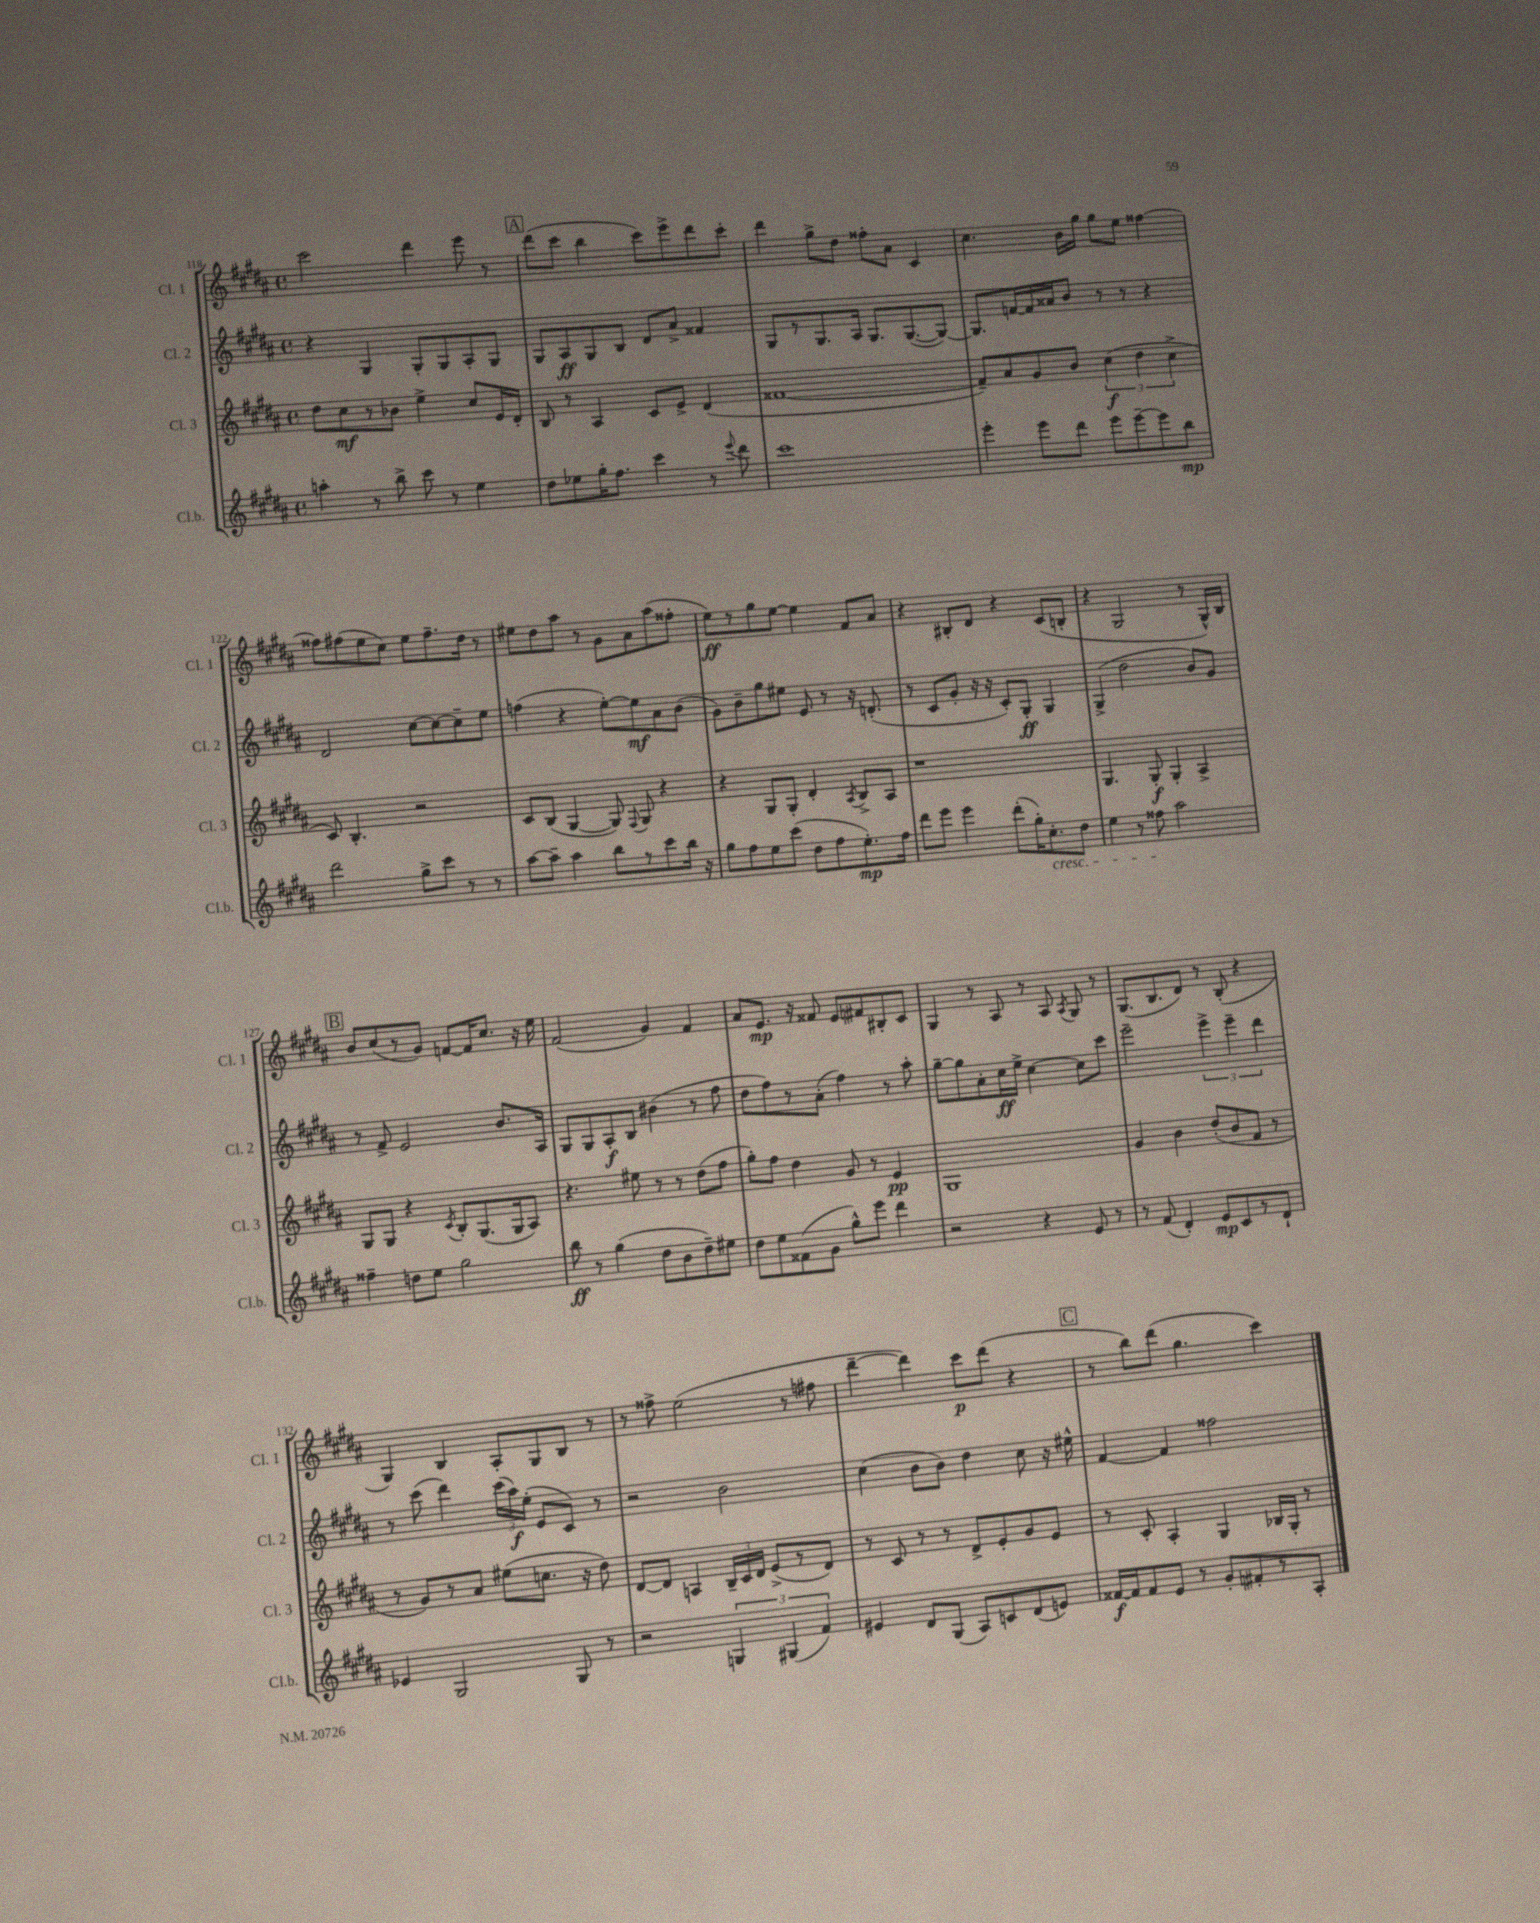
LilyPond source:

<<
\new StaffGroup <<
\new Staff = "s0" \with { instrumentName = "Cl. 1" shortInstrumentName = "Cl. 1" } {
    \clef treble \key b \major \defaultTimeSignature \time 4/4
    \autoBeamOff cis'''2 dis'''4 e'''8 r8 |
    \mark \markup { \box "A" } dis'''8[( cis'''8] b''4 cis'''8[) e'''8-> dis'''8 cis'''8]-. |
    dis'''4 gis''8[-> dis''8] fisis''8[-. ais'8] cis'4 |
    cis''4. b'16[ gis''16] gis''8[ e''8] fisis''4~ |
    fisis''8[ fis''8( e''8 cis''8]) e''8[ fis''8.-- dis''16] r8 |
    eis''8[ dis''8 ais''8] r8 gis'8[ ais'8 ais''8( fisis''8]-. |
    e''8[\ff) r8 gis''8 e''8]~ e''4 fis'8[ ais'8] |
    r4 bis8[-. dis'8] r4 cis'8[( b8]-. |
    r4 gis2 r8 gis16[-^) b16] |
    \mark \markup { \box "B" } b'8[ cis''8( r8 gis'8]) f'8[~ f'16 cis''8.] r16 e''16 |
    fis'2( gis'4) fis'4 |
    ais'8[ e'8.]\mp r16 fisis'8 e'8[ fis'8 bis8-. cis'8] |
    gis4 r8 ais8 r8 ais8 \acciaccatura { ais8 } gis8 r8 |
    gis8.[( b8. dis'8]) r8 b8-.( r4 |
    gis4) b4 ais8[-. gis8 b8] r8 |
    r8 fisis''8-> e''2( r8 fis''8 |
    dis'''4~-- dis'''4) cis'''8[\p dis'''8]( r4 |
    \mark \markup { \box "C" } r8 b''8[) dis'''8]( gis''4. cis'''4) \bar "|." |
}
\new Staff = "s1" \with { instrumentName = "Cl. 2" shortInstrumentName = "Cl. 2" } {
    \clef treble \key b \major \defaultTimeSignature \time 4/4
    \autoBeamOff r4 gis4 gis8[-. gis8 ais8-. gis8] |
    \mark \markup { \box "A" } gis8[ ais8\ff gis8 b8] dis'8[ ais'8]-> fisis'4 |
    gis8[ r8 gis8. ais16] gis8.[ gis8.~( gis8]~) |
    gis8.[ f'16~ f'16 aisis'16 b'8] r8 r8 r4 |
    dis'2 cis''8[~ cis''8~ cis''8-- e''8] |
    f''4( r4 e''8[~-.) e''8\mf ais'8 b'8]( |
    gis'8[) b'8-- gis''8 eis''8] e'8 r8 r16 d'8.-.( |
    r8 cis'8[ gis'8]-. r16 r16 cis'8[-.) gis8]-.\ff gis4 |
    gis4->( dis''2 b'8[) gis'8] |
    \mark \markup { \box "B" } r8 fis'8-> e'2 b'8.[ ais16] |
    gis8[ gis8 ais8-.\f b8] bis'4( r8 fis''8 |
    dis''8[ fis''8) r8 ais'8]-.( fis''4) r8 ais''8-. |
    gis''8[~-- gis''8 ais'8-. cis''16\ff e''16]-> cis''4~ cis''8[ cis'''8] |
    e'''2-- \tuplet 3/2 { e'''4-> e'''4-- dis'''4 } |
    r8 cis'''8( dis'''4) \tuplet 3/2 { cis'''16[( ais''16\f) e''16]-.( } e'8[ cis'8]) r8 |
    r2 b'2 |
    cis''4( b'8[ b'8]) dis''4 cis''8 r16 eis''16-^ |
    \mark \markup { \box "C" } fis'4~ fis'4 fisis''2 \bar "|." |
}
\new Staff = "s2" \with { instrumentName = "Cl. 3" shortInstrumentName = "Cl. 3" } {
    \clef treble \key b \major \defaultTimeSignature \time 4/4
    \autoBeamOff dis''8[ cis''8\mf r8 bes'8] e''4-> cis''8[ e'16 dis'16]-. |
    \mark \markup { \box "A" } b8 r8 ais4 cis'8[ e'8]-> dis'4( |
    fisis'1~ |
    fisis'8[--) ais'8 gis'8 b'8] \tuplet 3/2 { cis''4\f( dis''4 cis''4-> } |
    cis'8) b4.-. r2 |
    cis'8[ b8]( gis4~ gis8) \appoggiatura { fis8 } gis8 r4 |
    r4 gis8[ gis8]-. dis'4-. \acciaccatura { ais8 } b8[-> ais8] |
    r1 |
    gis4. gis8-.\f gis4-. ais4-> |
    \mark \markup { \box "B" } gis8[ gis8] r4 \acciaccatura { cis'8 } b8[-. gis8.( gis16 ais8]) |
    r4. eis''8 r8 r8 dis''8[( fis''8] |
    gis''8[-.) fis''8] dis''4 gis'8 r8 e'4\pp |
    gis1 |
    gis'4 b'4 dis''8[-.( b'8 fis'8] r8 |
    r8 gis'8[) r8 ais'8] eis''8[( c''8.] r16 dis''8) |
    dis'8[~ dis'8] a4 \tuplet 3/2 { b16[-- cis'16 dis'16] } e'8[->( r8 dis'8]) |
    r8 cis'8 r8 r8 dis'8[-> e'8-. gis'8 e'8] |
    \mark \markup { \box "C" } r8 cis'8-. ais4-. gis4 bes16[ gis16]-. r8 \bar "|." |
}
\new Staff = "s3" \with { instrumentName = "Cl.b." shortInstrumentName = "Cl.b." } {
    \clef treble \key b \major \defaultTimeSignature \time 4/4
    \autoBeamOff a''4-. r8 b''8-> cis'''8 r8 e''4 |
    \mark \markup { \box "A" } dis''8[ ees''8 gis''16-. fis''8.] cis'''4 r8 \appoggiatura { e'''8 } dis'''8 |
    cis'''1 |
    e'''4-. e'''8[ dis'''8] e'''8[ e'''8~-- e'''8 b''8]\mp |
    dis'''2 gis''8[-> cis'''8] r8 r8 |
    ais''8[~ ais''8]-- ais''4 b''8[ r8 cis'''8 b''16] r16 |
    gis''8[ fis''8 e''8 cis'''8]( dis''8[ fis''8 e''8.-.\mp) fis''16] |
    dis'''8[ e'''8] e'''4 dis'''8[-.( gis''16-.) cis''8.-.\cresc dis''8] |
    e''4 r8 fisis''8\! ais''2 |
    \mark \markup { \box "B" } fisis''4-- d''8[ e''8] gis''2 |
    b''8\ff r8 gis''4( dis''8[ b'8 dis''8--) eis''8] |
    dis''8[ e''8 fisis'8( gis'8] gis''8[-^) e'''8] dis'''4 |
    r2 r4 e'8 r8 |
    r8 fis'8( dis'4-.) e'8[\mp cis'8 r8 dis'8]-! |
    ees'4 gis2 gis8 r8 |
    r2 \tuplet 3/2 { g4 gis4( fis'4) } |
    eis'4 dis'8[ gis8]( ais8[) c'8 dis'8( e'8]) |
    \mark \markup { \box "C" } fisis'16[~\f fisis'16 fisis'8 e'8] r8 gis'8[-. fis'8-. r8 ais8]-. \bar "|." |
}
>>
>>
\layout { \context { \Score currentBarNumber = #118 } }
